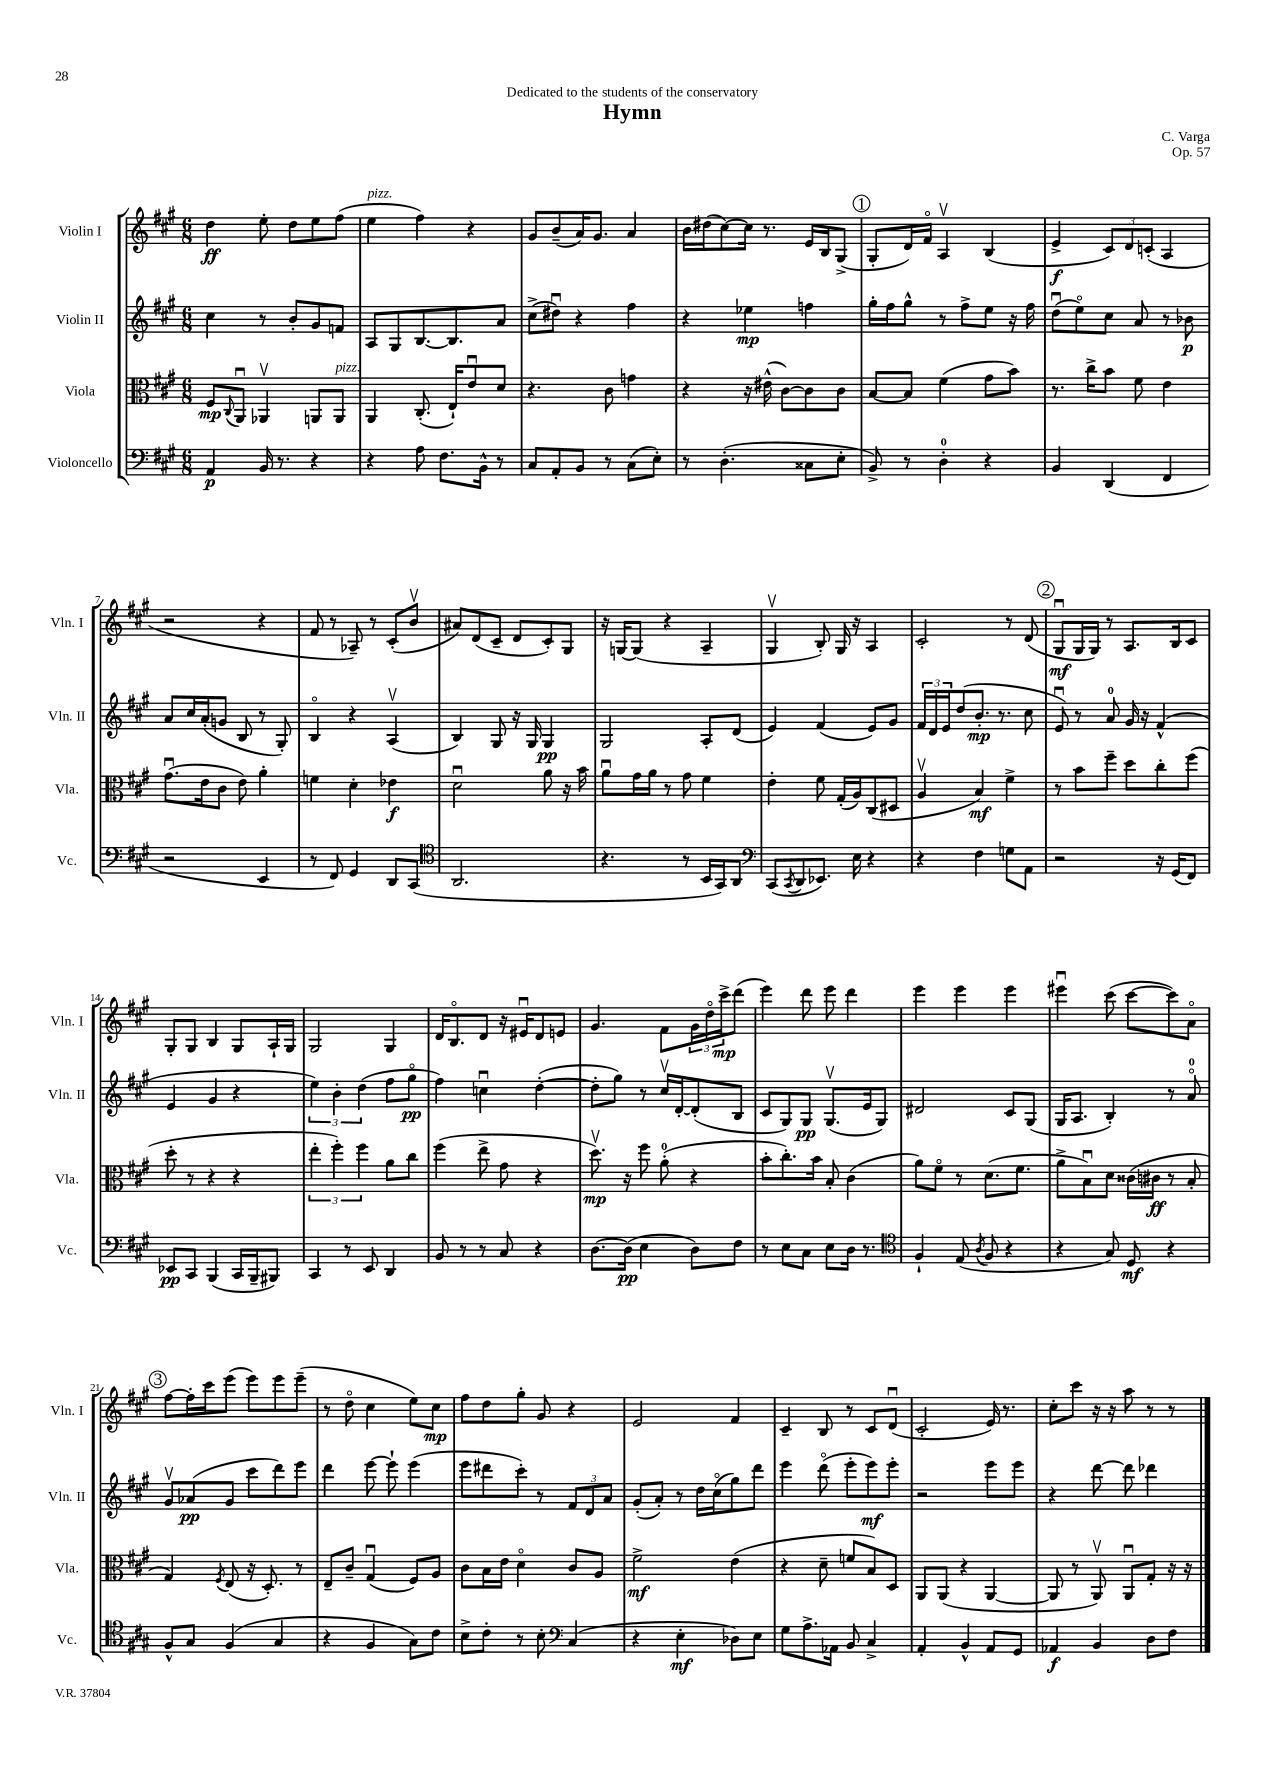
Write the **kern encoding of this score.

**kern	**dynam	**kern	**dynam	**kern	**dynam	**kern	**dynam
*part4	*part4	*part3	*part3	*part2	*part2	*part1	*part1
*staff4	*staff4	*staff3	*staff3	*staff2	*staff2	*staff1	*staff1
*I"Violoncello	*	*I"Viola	*	*I"Violin II	*	*I"Violin I	*
*I'Vc.	*	*I'Vla.	*	*I'Vln. II	*	*I'Vln. I	*
*clefF4	*	*clefC3	*	*clefG2	*	*clefG2	*
*k[f#c#g#]	*	*k[f#c#g#]	*	*k[f#c#g#]	*	*k[f#c#g#]	*
*M6/8	*	*M6/8	*	*M6/8	*	*M6/8	*
=1	=1	=1	=1	=1	=1	=1	=1
4AA/	p	8F#/L	mp	4cc#\	.	4dd\	ff
.	.	8qqC#/	.	.	.	.	.
.	.	8AAu/J	.	.	.	.	.
16BB/	.	4AA-Xv/	.	8r	.	8ee'\	.
8.r	.	.	.	.	.	.	.
.	.	.	.	8b'/L	.	8dd\L	.
4r	.	8AAn/L	.	8g#/	.	8ee\	.
!	!	!LO:TX:a:i:t=pizz.	!	!	!	!	!
.	.	8AA/J	.	8fn/J	.	(8ff#\J	.
=2	=2	=2	=2	=2	=2	=2	=2
!	!	!	!	!	!	!LO:TX:a:i:t=pizz.	!
4r	.	4AA/	.	8A/L	.	4ee\	.
.	.	.	.	8G#/	.	.	.
8A\	.	(8.C#'/	.	[8.B/	.	4ff#\)	.
8.F#\L	.	.	.	.	.	.	.
.	.	16E`/KL)	.	8.B/]	.	.	.
.	.	8eu/	.	.	.	4r	.
16BB^^\Jk	.	.	.	.	.	.	.
8r	.	8d/J	.	8a/J	.	.	.
=3	=3	=3	=3	=3	=3	=3	=3
8C#/L	.	4.r	.	(8cc#^\L	.	8g#/L	.
8AA'/	.	.	.	8dd#Xu\J)	.	(8b~/	.
8BB/J	.	.	.	4r	.	16a/K)	.
.	.	.	.	.	.	8.g#/J	.
8r	.	8c#\	.	.	.	.	.
(8C#\L	.	4gn\	.	4ff#\	.	4a/	.
8E'\J)	.	.	.	.	.	.	.
=4	=4	=4	=4	=4	=4	=4	=4
8r	.	4r	.	4r	.	16b\LL	.
.	.	.	.	.	.	(16dd#X\J	.
(4.D'\	.	.	.	.	.	[8cc#\)	.
.	.	16r	.	4ee-X\	mp	16cc#\Jk]	.
.	.	(16e#X^^\	.	.	.	8.r	.
.	.	[8c#\L)	.	.	.	.	.
8C##X\L	.	8c#\]	.	4ffn\	.	16e/LL	.
.	.	.	.	.	.	16B/J	.
8E'\J	.	8c#\J	.	.	.	(8G#^/J	.
!!LO:REH:place=s1:t=1
=5	=5	=5	=5	=5	=5	=5	=5
8BB^/)	.	[8B/L	.	16gg#'\LL	.	8G#'/L	.
.	.	.	.	16ff#\J	.	.	.
8r	.	8B/J]	.	8gg#^^\J	.	16d/L)	.
.	.	.	.	.	.	16f#/JJ	.
4D'\	.	(4f#\	.	8r	.	4Av/	.
.	.	.	.	8ff#^\L	.	.	.
4r	.	8g#\L	.	8ee\J	.	(4B/	.
.	.	8b\J)	.	16r	.	.	.
.	.	.	.	16ff#\	.	.	.
=6	=6	=6	=6	=6	=6	=6	=6
4BB/	.	8.r	.	(8ddu\L	.	4e^/	f
.	.	.	.	8ee\)	.	.	.
.	.	16cc#^\KL	.	.	.	.	.
(4DD/	.	8b\J	.	8cc#\J	.	12c#/L)	.
.	.	.	.	.	.	12d/	.
.	.	8f#\	.	8a/	.	.	.
.	.	.	.	.	.	(12cn'/J	.
4FF#/	.	4e\	.	8r	.	4A/	.
.	.	.	.	8b-X\	p	.	.
!!LO:LB:g=z
=7	=7	=7	=7	=7	=7	=7	=7
2r	.	(8.g#u\L	.	8a/L	.	2r	.
.	.	.	.	16cc#/L	.	.	.
.	.	16e\k	.	(16a'/J	.	.	.
.	.	8c#\J	.	8gn/J	.	.	.
.	.	8e\)	.	8B/	.	.	.
4EE/	.	4a'\	.	8r	.	4r	.
.	.	.	.	8G#'/)	.	.	.
=8	=8	=8	=8	=8	=8	=8	=8
8r	.	4fn\	.	4B/	.	8f#/	.
8FF#/)	.	.	.	.	.	8r	.
4GG#/	.	4d'\	.	4r	.	8A-X~/)	.
.	.	.	.	.	.	8r	.
8DD/L	.	4e-X\	f	(4Av/	.	(8c#'/L	.
(8CC#/J	.	.	.	.	.	8bv/J	.
=9	=9	=9	=9	=9	=9	=9	=9
*clefC4	*	*	*	*	*	*	*
2.AA/	.	2du\	.	4B/)	.	8a#X/L)	.
.	.	.	.	.	.	(8d/	.
.	.	.	.	8G#/	.	8c#~/J	.
.	.	.	.	16r	.	8d/L	.
.	.	.	.	16G#/	.	.	.
.	.	8a\	.	4G#/	pp	8c#'/)	.
.	.	16r	.	.	.	8G#/J	.
.	.	16b\	.	.	.	.	.
=10	=10	=10	=10	=10	=10	=10	=10
4.r	.	8au\L	.	2G#/	.	16r	.
.	.	.	.	.	.	[16Gn/KL	.
.	.	16g#\L	.	.	.	(8G/J]	.
.	.	16a\JJ	.	.	.	.	.
.	.	8r	.	.	.	4r	.
8r	.	8g#\	.	.	.	.	.
16BB/LL	.	4f#\	.	8A'/L	.	4A~/	.
16GG#/J)	.	.	.	.	.	.	.
8AA/J	.	.	.	(8d/J	.	.	.
=11	=11	=11	=11	=11	=11	=11	=11
*clefF4	*	*	*	*	*	*	*
(8CC#/L	.	4e'\	.	4e/)	.	4G#v/	.
8qCC#/	.	.	.	.	.	.	.
8DD/	.	.	.	.	.	.	.
8.EE-X/J)	.	8f#\	.	(4f#/	.	8B'/)	.
.	.	(16G#'/LL	.	.	.	16G#/	.
16E\	.	16A/J)	.	.	.	16r	.
4r	.	(8C#/	.	8e/L)	.	4A/	.
.	.	8D#X/J	.	8g#/J	.	.	.
=12	=12	=12	=12	=12	=12	=12	=12
4r	.	4Av/	.	24f#/LL	.	2c#'/	.
.	.	.	.	24d/	.	.	.
.	.	.	.	24e/J	.	.	.
.	.	.	.	(8dd/	.	.	.
4F#\	.	4B/)	mf	8.b'/J	mp	.	.
.	.	.	.	8.r	.	.	.
8Gn\L	.	4f#^\	.	.	.	8r	.
8AA\J	.	.	.	8cc#\	.	(8d/	.
!!LO:REH:place=s1:t=2
=13	=13	=13	=13	=13	=13	=13	=13
2r	.	8r	.	8eu/)	.	8G#u/L	mf
.	.	8b\L	.	8r	.	16G#/L	.
.	.	.	.	.	.	16G#/JJ)	.
.	.	8ff#~\J	.	8a/	.	8r	.
.	.	8dd\L	.	16g#/	.	8.A/L	.
.	.	.	.	16r	.	.	.
16r	.	8cc#'\	.	(4f#^^/	.	.	.
(16GG#/KL	.	.	.	.	.	16B/k	.
8FF#/J)	.	(8ff#\J	.	.	.	8c#/J	.
!!LO:LB:g=z
=14	=14	=14	=14	=14	=14	=14	=14
8EE-X/L	pp	8dd'\	.	4e/	.	8G#'/L	.
8CC#/J	.	8r	.	.	.	8G#/J	.
(4BBB/	.	4r	.	4g#/	.	4B/	.
16CC#/LL	.	4r	.	4r	.	8G#/L	.
16BBB~/J	.	.	.	.	.	.	.
8BBB#X/J)	.	.	.	.	.	16A`/L	.
.	.	.	.	.	.	16G#/JJ	.
=15	=15	=15	=15	=15	=15	=15	=15
4CC#/	.	6ee'\	.	6ee\)	.	2G#/	.
.	.	6ff#'\)	.	6b'\	.	.	.
8r	.	.	.	.	.	.	.
.	.	6ff#\	.	(6dd\	.	.	.
8EE/	.	.	.	.	.	.	.
4DD/	.	8a\L	.	8ff#\L	.	4G#/	.
.	.	8cc#\J	.	8gg#\J	pp	.	.
=16	=16	=16	=16	=16	=16	=16	=16
8BB/	.	(4ff#\	.	4ff#\)	.	16d/KL	.
.	.	.	.	.	.	8.B/	.
8r	.	.	.	.	.	.	.
8r	.	8ee^\	.	4ccnu\	.	8d/J	.
8C#/	.	8g#\	.	.	.	16r	.
.	.	.	.	.	.	16e#Xu/KL	.
4r	.	4r	.	([4dd'\	.	8d/	.
.	.	.	.	.	.	8en/J	.
=17	=17	=17	=17	=17	=17	=17	=17
[8.D\L	.	8.ddv\)	mp	8dd'\L]	.	4.g#/	.
.	.	.	.	8gg#\J)	.	.	.
(16D\Jk]	pp	16r	.	.	.	.	.
4E\	.	8ff#\	.	8r	.	.	.
.	.	(8a'\	.	16cc#v/LL	.	8f#\L	.
.	.	.	.	[16d'/J	.	.	.
8D\L)	.	4r	.	(8d'/]	.	24g#\L	.
.	.	.	.	.	.	24dd\	.
.	.	.	.	.	.	24ccc#^\J	mp
8F#\J	.	.	.	8B/J	.	(8ddd\J	.
=18	=18	=18	=18	=18	=18	=18	=18
8r	.	8b'\L	.	8c#/L	.	4eee\)	.
8E\L	.	8.cc#'\)	.	8G#/)	.	.	.
8C#\J	.	.	.	8G#/J	pp	8ddd\	.
.	.	16b\Jk	.	.	.	.	.
8E\L	.	8B'/	.	(8.G#v/L	.	8eee\	.
16D\Jk	.	(4c#\	.	.	.	4ddd\	.
8.r	.	.	.	16e/k	.	.	.
.	.	.	.	8G#/J)	.	.	.
=19	=19	=19	=19	=19	=19	=19	=19
*clefC4	*	*	*	*	*	*	*
4F#`/	.	8a\L)	.	2d#X/	.	4eee\	.
.	.	8f#\J	.	.	.	.	.
(8E/	.	8r	.	.	.	4eee\	.
8qA/	.	.	.	.	.	.	.
8F#/	.	(8.d\L	.	.	.	.	.
4r	.	.	.	8c#/L	.	4eee\	.
.	.	8.f#\J	.	.	.	.	.
.	.	.	.	(8G#/J	.	.	.
=20	=20	=20	=20	=20	=20	=20	=20
4r	.	8a^\L	.	16G#/KL	.	4eee#Xu\	.
.	.	.	.	8.A/J	.	.	.
.	.	8Bu\)	.	.	.	.	.
8G#/)	.	8d\J	.	4B'/)	.	(8ccc#\	.
8D/	mf	(16c##X\LL	.	.	.	[8ccc#\L	.
.	.	16c#X\JJ	ff	.	.	.	.
4r	.	8r	.	8r	.	8ccc#\])	.
.	.	8B'/	.	8a/	.	8a\J	.
!!LO:LB:g=z
!!LO:REH:place=s1:t=3
=21	=21	=21	=21	=21	=21	=21	=21
8F#^^/L	.	4G#/)	.	8g#v/L	.	[8ff#\L	.
8G#/J	.	.	.	(8a-X/	pp	16ff#'\L]	.
.	.	.	.	.	.	16ccc#\J	.
.	.	8qF#/	.	.	.	.	.
(4F#/	.	(8E/	.	8g#/J	.	(8eee\J	.
.	.	16r	.	8ccc#\L	.	8eee\L)	.
.	.	8.D'/)	.	.	.	.	.
4G#/	.	.	.	8ddd\)	.	8eee\	.
.	.	8r	.	8eee\J	.	(8eee~\J	.
=22	=22	=22	=22	=22	=22	=22	=22
4r	.	8E~/L	.	4ddd\	.	8r	.
.	.	8c#~/J	.	.	.	8dd\	.
4F#/	.	(4G#u/	.	[8eee\	.	4cc#\	.
.	.	.	.	8eee`\]	.	.	.
8G#\L)	.	8F#/L)	.	(4eee\	.	8ee\L)	.
8c#\J	.	8A/J	.	.	.	8cc#\J	mp
=23	=23	=23	=23	=23	=23	=23	=23
8B^\L	.	8c#\L	.	8eee\L	.	8ff#\L	.
8c#'\J	.	16B\L	.	8ddd#X\	.	8dd\	.
.	.	16e\JJ	.	.	.	.	.
8r	.	4d\	.	8ccc#'\J)	.	8gg#'\J	.
8B'\	.	.	.	8r	.	8g#/	.
*clefF4	*	*	*	*	*	*	*
(4C#/	.	8c#/L	.	12f#/L	.	4r	.
.	.	.	.	12d/	.	.	.
.	.	8A/J	.	.	.	.	.
.	.	.	.	12a/J	.	.	.
=24	=24	=24	=24	=24	=24	=24	=24
4r	.	2f#^\	mf	(8g#'/L	.	2e/	.
.	.	.	.	8a'/J)	.	.	.
4E'\	mf	.	.	8r	.	.	.
.	.	.	.	16dd\LL	.	.	.
.	.	.	.	(16cc#\J	.	.	.
8D-X\L)	.	(4e\	.	8gg#\)	.	4f#/	.
8E\J	.	.	.	8ddd\J	.	.	.
=25	=25	=25	=25	=25	=25	=25	=25
8G#\L	.	4r	.	4eee\	.	4c#~/	.
8.A^\	.	.	.	.	.	.	.
.	.	8d~\	.	(8ddd\	.	8B/	.
16AA-X\Jk	.	.	.	.	.	.	.
8BB/	.	8fn/L	.	8eee'\L	.	8r	.
4C#^/	.	8B/)	.	8eee\)	mf	8c#/L	.
.	.	8D/J	.	8eee'\J	.	(8du/J	.
=26	=26	=26	=26	=26	=26	=26	=26
4AA'/	.	8AA/L	.	2r	.	2c#'/	.
.	.	(8AA/J	.	.	.	.	.
4BB^^/	.	4r	.	.	.	.	.
8AA/L	.	[4AA/	.	8eee\L	.	16e/)	.
.	.	.	.	.	.	8.r	.
8GG#/J	.	.	.	8eee\J	.	.	.
=27	=27	=27	=27	=27	=27	=27	=27
4AA-X/	f	8AA/]	.	4r	.	8cc#'\L	.
.	.	8r	.	.	.	8ccc#\J	.
4BB/	.	8AAv/)	.	[8ddd\	.	16r	.
.	.	.	.	.	.	16r	.
.	.	8AAu/L	.	8ddd\]	.	8aa\	.
8D\L	.	8G#'/J	.	4ddd-X\	.	8r	.
8F#\J	.	16r	.	.	.	8r	.
.	.	16r	.	.	.	.	.
==	==	==	==	==	==	==	==
*-	*-	*-	*-	*-	*-	*-	*-
